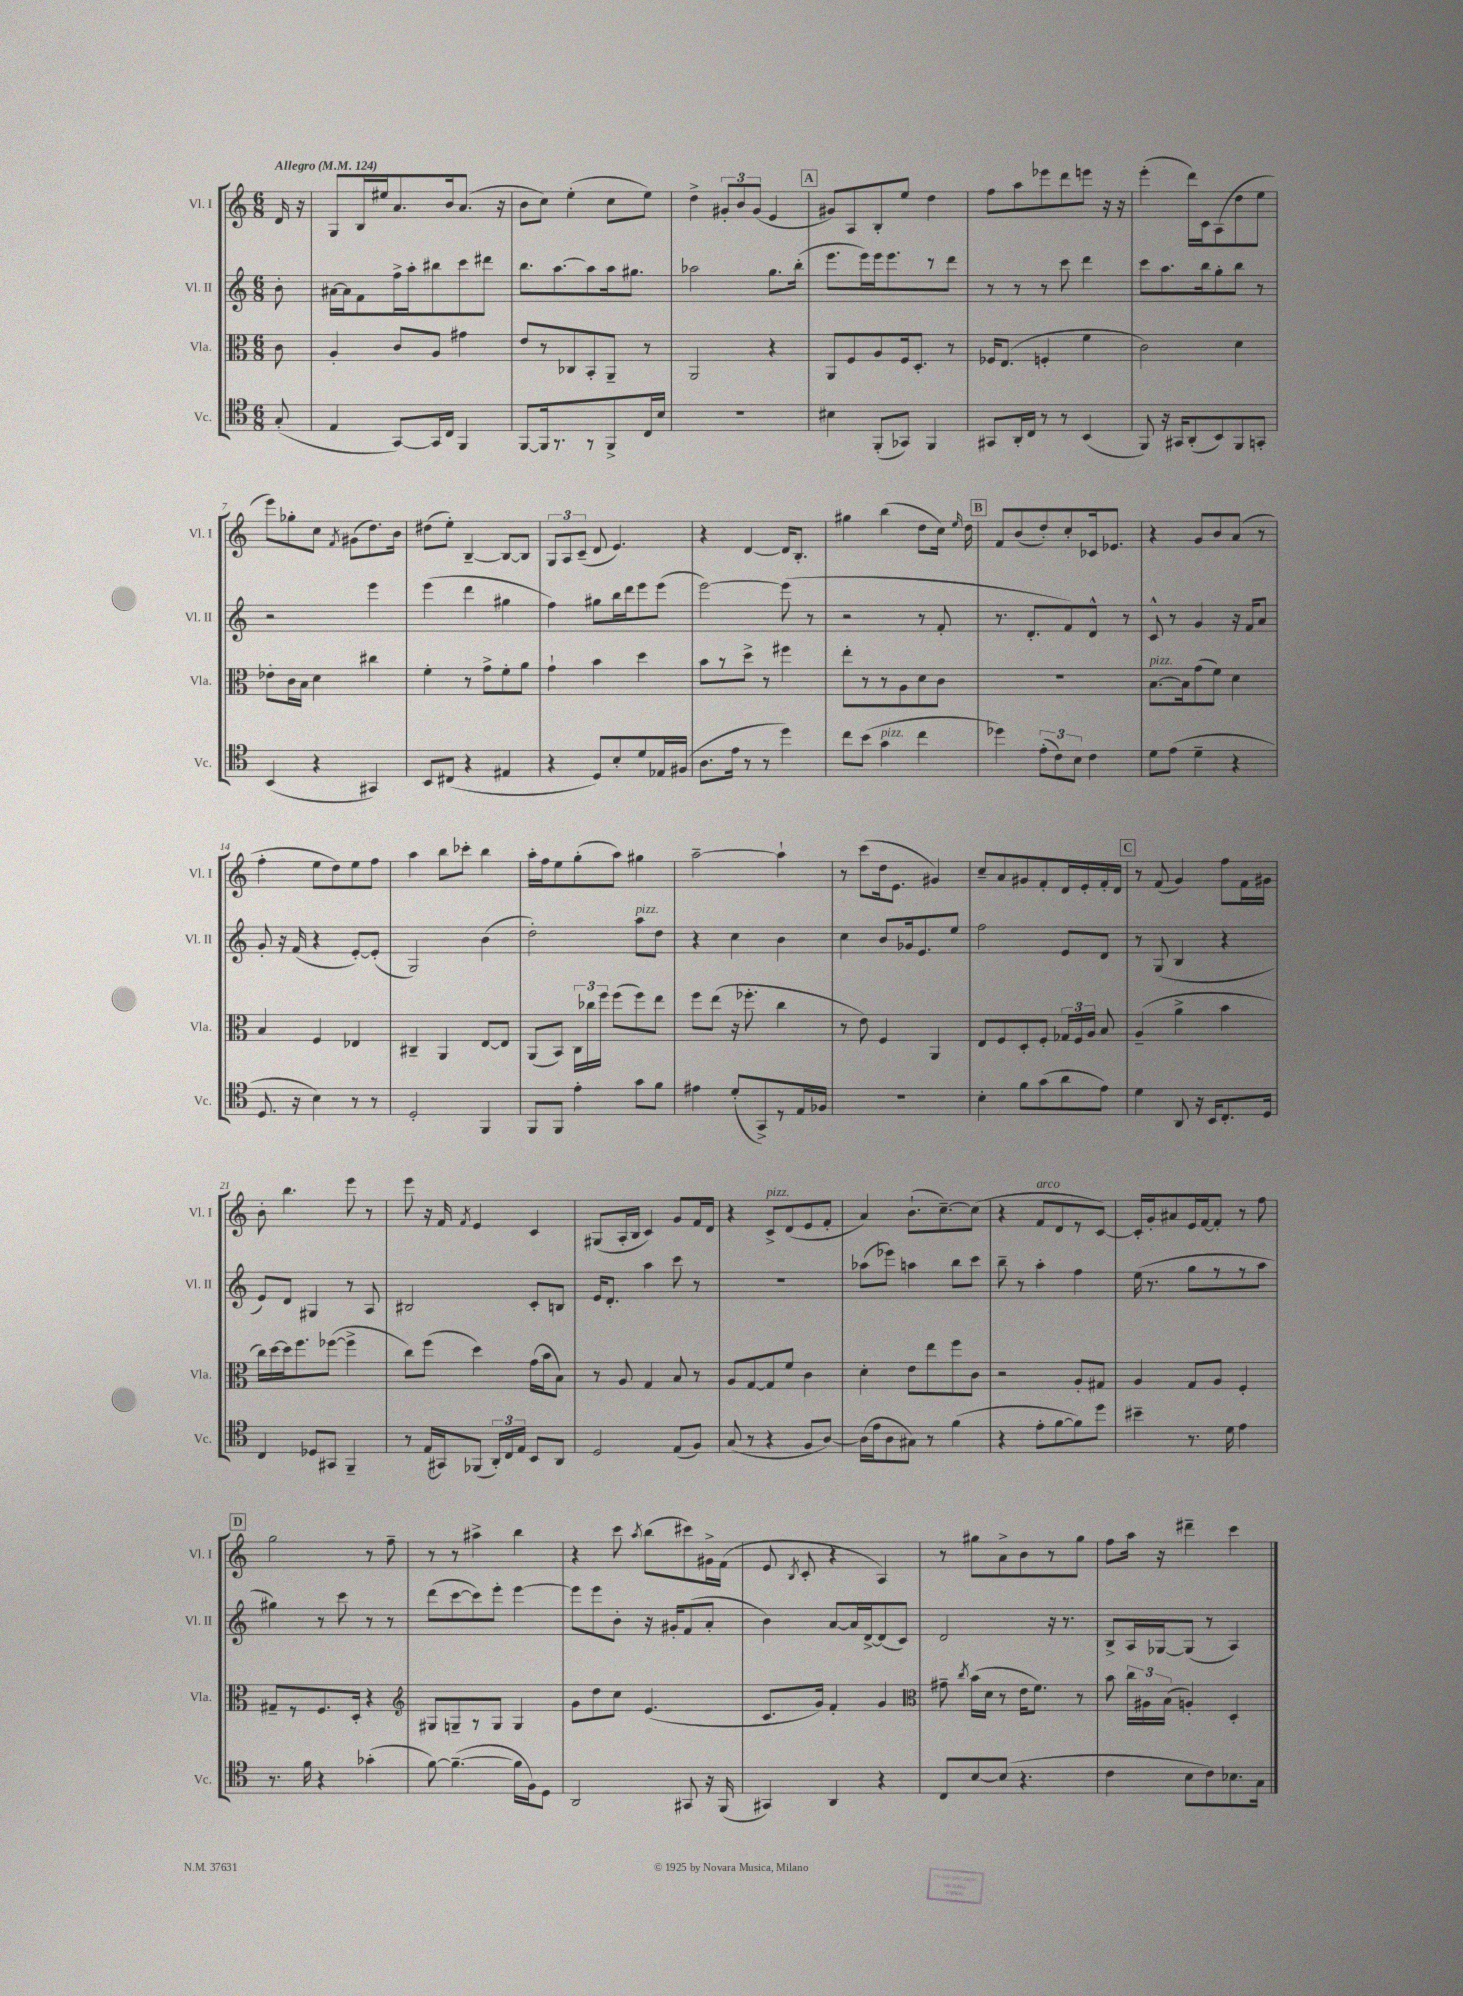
<<
\new StaffGroup <<
\new Staff = "s0" \with { instrumentName = "Vl. I" shortInstrumentName = "Vl. I" } {
    \clef treble \key c \major \numericTimeSignature \time 6/8 \partial 8 \tempo "Allegro" 4 = 124
    \autoBeamOff d'16 r16 |
    g8[ b16 eis''16 a'8. b'16 a'8.]( r16 |
    b'8[ c''8]) e''4-.( c''8[ e''8]) |
    d''4-> \tuplet 3/2 { gis'8[-. b'8 gis'8]( } e'4 |
    \mark \markup { \box "A" } gis'8[) a8 b8-. e''8] d''4 |
    f''8[ a''8 ees'''8 d'''8 e'''8] r16 r16 |
    e'''4-.( d'''16[) c'16 a8( d''8 e''8] |
    e'''8[) ges''8-. c''8] \acciaccatura { f'8 } gis'8[( d''8.) b'16] |
    dis''8[( e''8]-.) b4~-- b8[~ b8] |
    \tuplet 3/2 { g8[ a8 c'8]--( } d'8 e'4.) |
    r4 d'4~ d'16[ b8.]-. |
    gis''4 b''4( d''8[ c''16]) \grace { e''16 } d''16 |
    \mark \markup { \box "B" } f'8[ b'8( d''8-.) c''8-. ces'16 ees'8.] |
    r4 g'8[ b'8 a'8]( r8 |
    f''4-. e''8[ d''8) e''8 f''8] |
    a''4 b''8[ ces'''8]-. b''4 |
    a''16[-. f''16 e''8 g''8-.( a''8]) gis''4 |
    a''2~-- a''4-! |
    r8 c'''8[( d''16 e'8.] gis'4) |
    c''8[-- a'8 gis'8 f'8-. d'16 e'16-. f'16-. d'16] |
    \mark \markup { \box "C" } r8 f'8( g'4) f''8[ f'16 gis'16] |
    b'8-. b''4. e'''8 r8 |
    e'''8 r16 f'16 \acciaccatura { f'8 } e'4 c'4 |
    gis8[( a16-. b16] c'4) g'8[ f'16 d'16] |
    r4 c'8[->^\markup { \italic "pizz." } d'8( e'8 f'8]-. |
    a'4) b'8.[-!( c''8.~--) c''8]( |
    r4 f'8[^\markup { \italic "arco" } d'8 r8 c'8]~) |
    c'16[-. g'16-. ais'8 e'16 f'16~ f'8]-. r8 f''8 |
    \mark \markup { \box "D" } g''2 r8 f''8-- |
    r8 r8 ais''4-> b''4 |
    r4 c'''8 \acciaccatura { a''8 } b''8[( cis'''8) gis'16-> f'16]( |
    e'8 \acciaccatura { b8 } c'8-. r4 a4) |
    r8 gis''8[ a'8-> b'8 r8 gis''8] |
    f''8[ a''16] r16 dis'''4-- c'''4 \bar "|." |
}
\new Staff = "s1" \with { instrumentName = "Vl. II" shortInstrumentName = "Vl. II" } {
    \clef treble \key c \major \numericTimeSignature \time 6/8 \partial 8
    \autoBeamOff b'8-. |
    ais'16[~ ais'16 f'8 f''16-> a''16-. bis''8 c'''8 dis'''8] |
    b''8.[ a''8.~ a''8 a''16 gis''8.] |
    aes''2 g''8.[ b''16]-.( |
    \mark \markup { \box "A" } e'''8.[ e'''16) e'''16 e'''8. r8 d'''8] |
    r8 r8 r8 c'''8 d'''4 |
    c'''8[ a''8. b''16 g''8-. b''8] r8 |
    r2 e'''4 |
    e'''4( d'''4 gis''4 |
    f''4) gis''8[ b''16 d'''16 e'''8 e'''8]( |
    e'''2~) e'''8( r8 |
    r2 r8 f'8-. |
    \mark \markup { \box "B" } r8. d'8.[-. f'8) d'8]-^ r8 |
    c'8-^ r8 g'4 r16 f'16[ a'8] |
    g'8-. r16 f'16( r4 e'8[~-.) e'8]-.( |
    g2) b'4( |
    d''2-.) a''8[^\markup { \italic "pizz." } d''8] |
    r4 c''4 b'4 |
    c''4 b'8[ ges'16 e'8. e''8] |
    f''2 e'8[ d'8] |
    \mark \markup { \box "C" } r8 g8( b4 r4 |
    e'8[) d'8] gis4 r8 a8 |
    bis2 c'8[-. b8] |
    e'16[ d'8.]-. a''4 c'''8 r8 |
    R2. |
    aes''8[( ees'''8]) a''4 b''8[ c'''8] |
    b''8-- r8 a''4-. f''4 |
    e''16( r8. g''8[ r8 r8 a''8] |
    \mark \markup { \box "D" } gis''4) r8 c'''8 r8 r8 |
    d'''8[( c'''8~ c'''8) e'''8]-. e'''4~ |
    e'''8[ e'''8 b'8]-. r16 gis'16[-. f'8( a'8]-. |
    b'4) a'8[~ a'16 d'16~-> d'8( c'8]) |
    d'2 r16 r8. |
    b8[-> a16 ges16~ ges8]( r8 a4) \bar "|." |
}
\new Staff = "s2" \with { instrumentName = "Vla." shortInstrumentName = "Vla." } {
    \clef alto \key c \major \numericTimeSignature \time 6/8 \partial 8
    \autoBeamOff c'8 |
    a4-. c'8[ a8] gis'4 |
    e'8[ r8 ces8 b,8-. a,8]-- r8 |
    a,2 r4 |
    \mark \markup { \box "A" } a,8[ f8 a8 f16 d8.]-. r8 |
    fes16[ e8.]( f4-. f'4 |
    c'2) d'4 |
    ees'8[-. c'16 b16] d'4 cis''4 |
    f'4-. r8 g'8[-> f'8-. a'8] |
    g'4-! b'4 d''4 |
    b'8[ r8 d''8]-> r8 fis''4 |
    e''8[-. r8 r8 a8 d'8 c'8] |
    \mark \markup { \box "B" } R2. |
    b8.[~^\markup { \italic "pizz." } b16 g'8( f'8]) d'4 |
    b4 f4 ees4 |
    cis4-- a,4 e8[~ e8] |
    a,8[( b,8]) \tuplet 3/2 { c16[ ces''16 f''16] } f''8[( f''8) e''8] |
    f''8[ e''8]( r16 fes''8.-. c''4 |
    r8 e'8) f4 a,4 |
    e8[ f8 d8-. f8]-. \tuplet 3/2 { ges16[ f16 a16] } b8 |
    \mark \markup { \box "C" } a4--( a'4-> b'4 |
    c''16[) d''16~ d''16 f''8. fes''8]~( fes''4-> |
    c''8[) f''8]( d''4) g'16[( b'16 b8]) |
    r8 a8 g4 b8 r8 |
    a8[ g8~ g8 f'8] c'4 |
    d'4-. e'8[ e''8 f''8 c'8] |
    r2 a8[-. gis8] |
    a4 g8[ a8] f4-. |
    \mark \markup { \box "D" } gis8[-- r8 f8. d16]-. r4 |
    \clef treble gis8[ g8-- r8 g8] g4 |
    g'8[ d''8 c''8] e'4.( |
    c'8.[ g'16]) f'4-. g'4 |
    \clef alto gis'8-- \acciaccatura { c''8 } b'16[( d'16] r8 e'16[ f'8.]) r8 |
    b'8 \tuplet 3/2 { c''16[ ais16 b16]( } a4-.) d4-. \bar "|." |
}
\new Staff = "s3" \with { instrumentName = "Vc." shortInstrumentName = "Vc." } {
    \clef tenor \key c \major \numericTimeSignature \time 6/8 \partial 8
    \autoBeamOff g8-.( |
    e4 g,8[~) g,16 c16] f,4 |
    f,8[~ f,16 r8. r8 f,8-> c16 b16] |
    R2. |
    \mark \markup { \box "A" } bis4 f,8[-.( ges,8]) f,4 |
    gis,8[ a,16-. c16] r8 r8 b,4( |
    f,8) r16 gis,16[ a,8-.( b,8) f,8 g,8]-. |
    b,4( r4 gis,4) |
    b,8[ cis8]( r4 eis4 |
    r4 d8[) b8-. d'8 ees16 fis16]( |
    a8.[ e'16] r8 r8 d''4) |
    c''8[ b'8]( g'4^\markup { \italic "pizz." } c''4 |
    \mark \markup { \box "B" } des''4) \tuplet 3/2 { e'8[-.( c'8) b8] } c'4 |
    d'8[ e'8]( d'4-- r4 |
    d8. r16 b4) r8 r8 |
    d2-. f,4 |
    f,8[ f,8] e'4-. g'8[ f'8] |
    eis'4 d'8[-.( g,8->) r8 e16 fes16] |
    R2. |
    b4-. f'8[ g'8( a'8 e'8]) |
    \mark \markup { \box "C" } d'4 a,8 r16 b,16[ c8.-. d16] |
    c4 des8[ gis,8] f,4-- |
    r8 e16[( gis,16) fes,8]( \tuplet 3/2 { a,16[-.) c16 e16] } b,8[ a,8] |
    d2 e8[( f8]) |
    g8( r8 r4 f8[ a8]~) |
    a16[( e'16 a8 gis8]) r8 f'4( |
    r4 e'8[-. f'8~ f'8) d''8] |
    bis'4-- r8. d'16 e'4 |
    \mark \markup { \box "D" } r8. f'16 r4 ges'4-.( |
    f'8~) f'4.~--( f'16[ f16) d8] |
    a,2 gis,8 r16 f,16( |
    gis,4) a,4 r4 |
    c8[ b8~ b8]( r4. |
    c'4 b8[ c'8) bes8. g16] \bar "|." |
}
>>
>>
